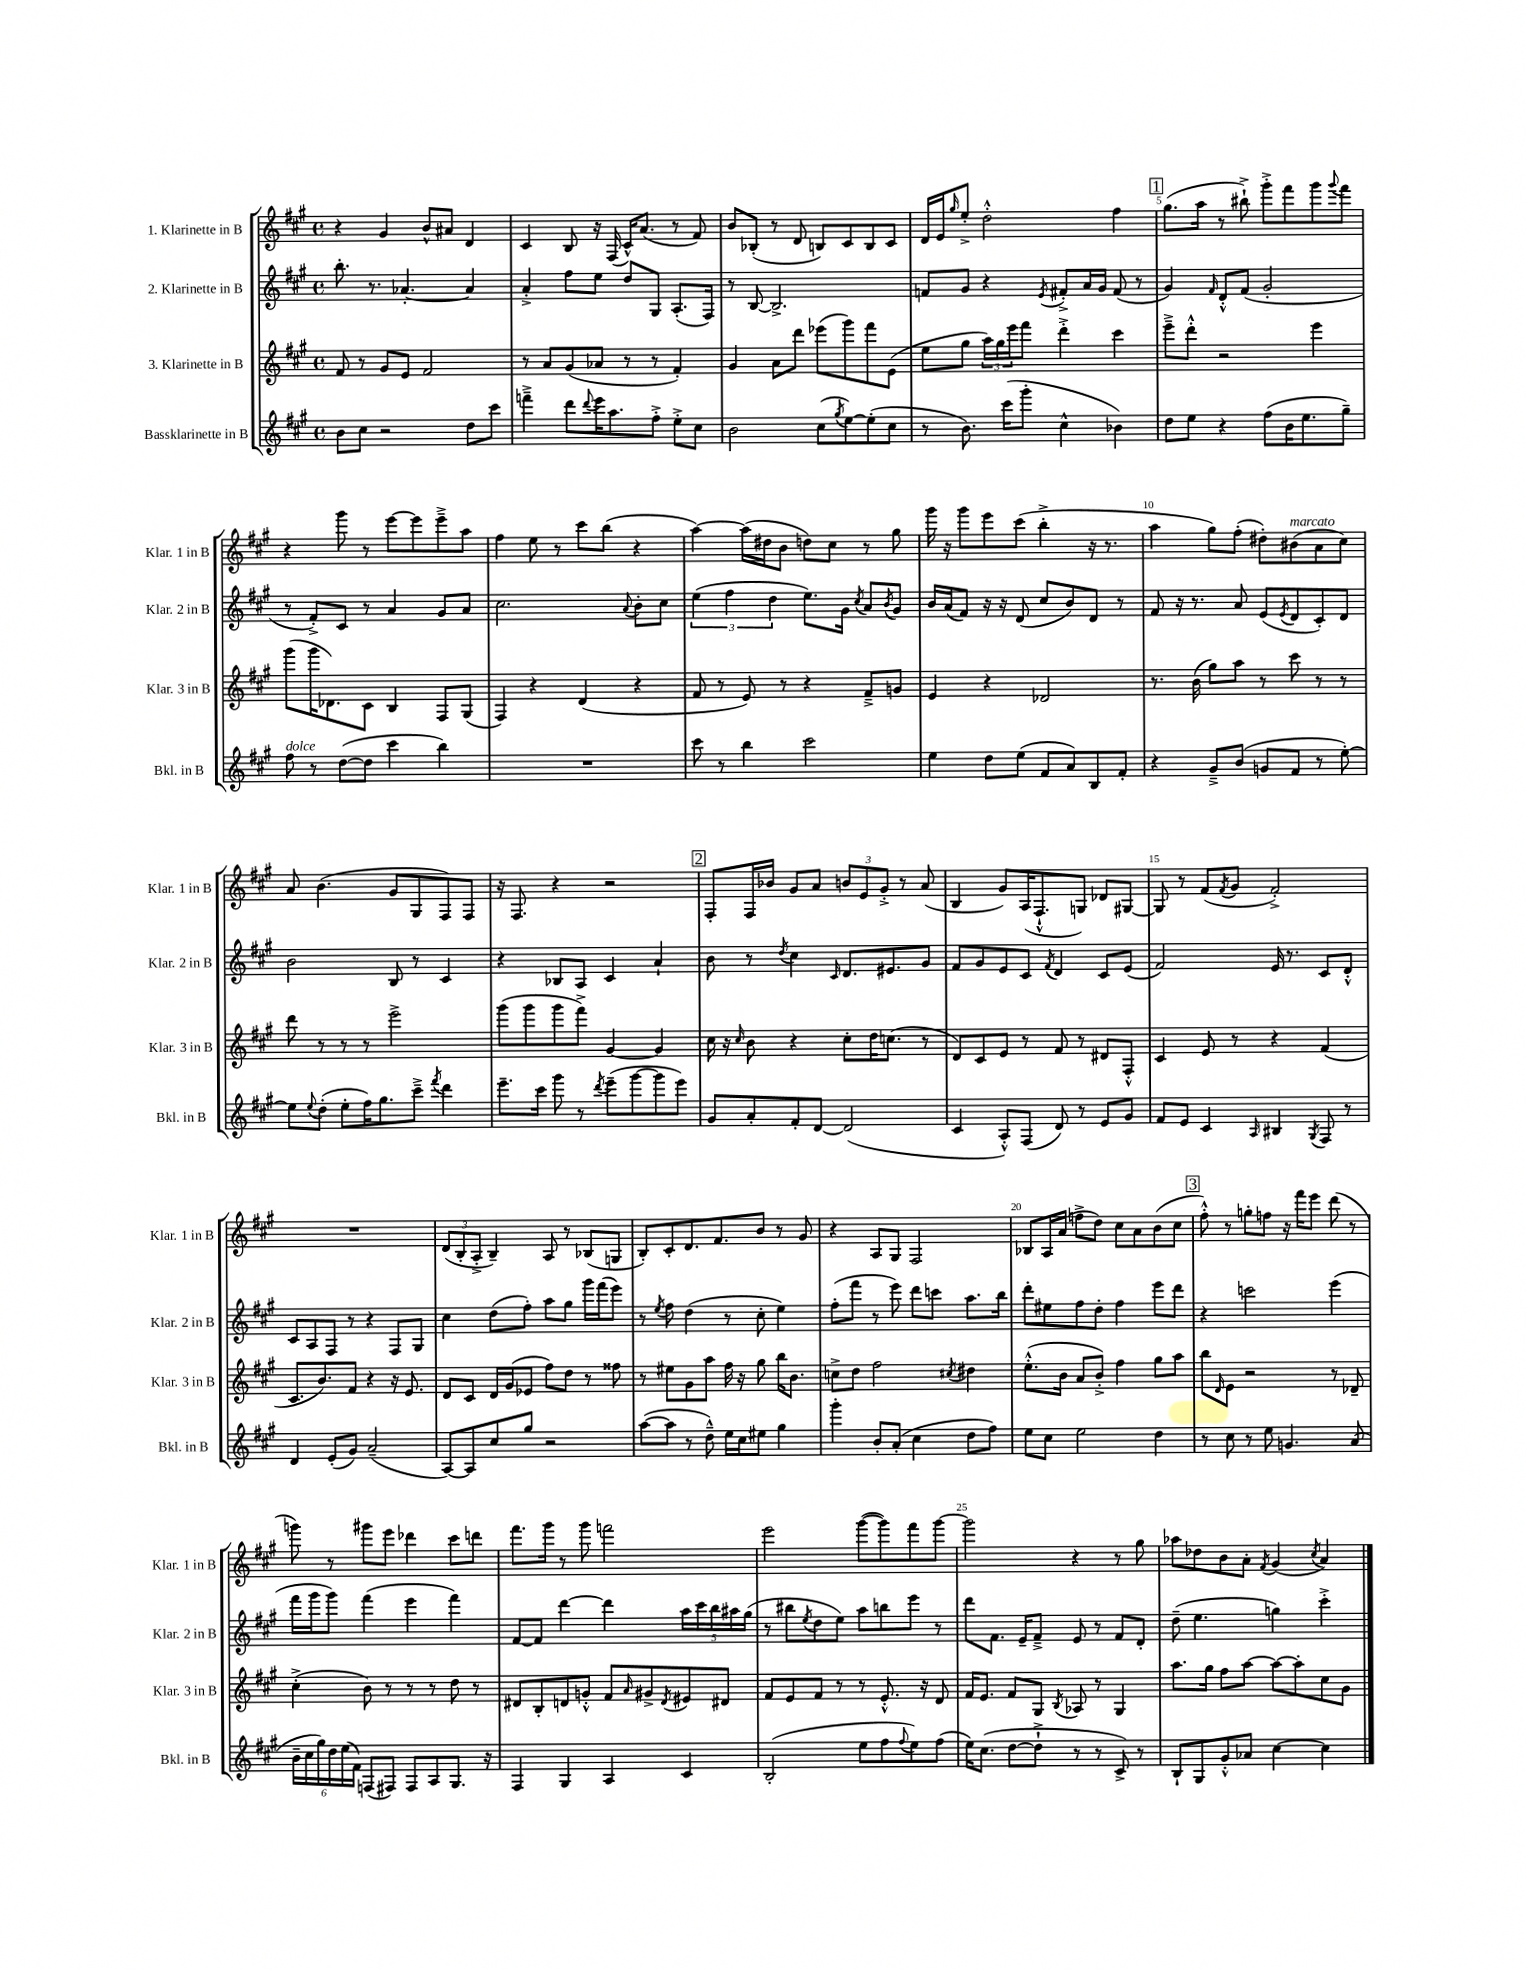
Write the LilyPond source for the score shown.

<<
\new StaffGroup <<
\new Staff = "s0" \with { instrumentName = "1. Klarinette in B" shortInstrumentName = "Klar. 1 in B" } {
    \clef treble \key a \major \defaultTimeSignature \time 4/4
    r4 gis'4 b'8-^ ais'8 d'4 |
    cis'4 b8 r16 fis16( cis'16-^) a'8.( r8 fis'8) |
    b'8 bes8-.( r8 d'8 b8) cis'8 b8 cis'8 |
    d'16 e'16 \grace { gis''16 } e''8-.-> d''2-.-^ fis''4 |
    \mark \markup { \box "1" } gis''8.( a''16 r8 bis''8-!->) gis'''8-.-> fis'''8 gis'''8 \appoggiatura { gis'''8 } fis'''8 |
    r4 gis'''8 r8 e'''8~ e'''8 e'''8---> a''8 |
    fis''4 e''8 r8 cis'''8 b''8( r4 |
    a''4~) a''16( dis''16 b'8 d''8) cis''8 r8 gis''8 |
    gis'''16 r16 gis'''8 e'''8 cis'''8( b''4-.-> r16 r8. |
    a''4 gis''8) fis''8-.( dis''8-.) bis'8^\markup { \italic "marcato" }( a'8 cis''8) |
    a'8 b'4.( gis'8 gis8 fis8) fis8 |
    r16 fis8. r4 r2 |
    \mark \markup { \box "2" } fis8-. fis16 bes'16 gis'8 a'8 \tuplet 3/2 { b'8 e'8 gis'8-.-> } r8 a'8( |
    b4 gis'8) a16( fis8.-!-^ g8) des'8 gis8~ |
    gis8 r8 fis'8( \acciaccatura { fis'8 } gis'8 fis'2-.->) |
    R1 |
    \tuplet 3/2 { d'8( b8-. a8-.-> } b4--) a8 r8 bes8( g8 |
    b8-.) cis'8-. d'8. fis'8. b'8 r8 gis'8 |
    r4 a8 gis8 fis2 |
    bes8 a16 a'16( f''8-> d''8) cis''8 a'8 b'8( cis''8 |
    \mark \markup { \box "3" } fis''8-.-^) r8 g''8-. f''8 r16 fis'''16 e'''8 d'''8( r8 |
    g'''8) r8 gis'''8 e'''8 des'''4 cis'''8 d'''8 |
    fis'''8. gis'''16 r8 gis'''8 f'''2 |
    e'''2 gis'''8~( gis'''8) fis'''8 gis'''8~ |
    gis'''2 r4 r8 gis''8 |
    aes''8 des''8 b'8 a'8-. \acciaccatura { fis'8 } gis'4( \acciaccatura { cis''8 } a'4) \bar "|." |
}
\new Staff = "s1" \with { instrumentName = "2. Klarinette in B" shortInstrumentName = "Klar. 2 in B" } {
    \clef treble \key a \major \defaultTimeSignature \time 4/4
    b''8.-. r8. aes'4.~-. aes'4 |
    a'4-.-> fis''8 e''8 d''8 gis8 a8.-.( fis16) |
    r8 b8~ b2.-> |
    f'8 gis'8 r4 \acciaccatura { e'8 } fis'8-.-> a'16 gis'16 fis'8( r8 |
    \mark \markup { \box "1" } gis'4) \grace { fis'16 } d'8-.-^ fis'8( gis'2-. |
    r8 fis'8-.->) cis'8 r8 a'4 gis'8 a'8 |
    cis''2. \appoggiatura { a'8 } b'8-. cis''8 |
    \tuplet 3/2 { e''4( fis''4 d''4 } e''8.) gis'16 \acciaccatura { cis''8 } a'8 \acciaccatura { b'8 } gis'8 |
    b'16 a'16( fis'8) r16 r16 d'8( cis''8 b'8) d'8 r8 |
    fis'8 r16 r8. a'8 e'8( \acciaccatura { e'8 } d'8 cis'8-.) d'8 |
    b'2 b8 r8 cis'4 |
    r4 bes8 a8 cis'4 a'4-! |
    \mark \markup { \box "2" } b'8 r8 \acciaccatura { d''8 } cis''4 \grace { cis'16 } d'8. eis'8. gis'8 |
    fis'8 gis'8 e'8 cis'8 \acciaccatura { fis'8 } d'4 cis'8 e'8( |
    fis'2) e'16 r8. cis'8 d'8-.-^ |
    cis'8 a8 fis8 r8 r4 fis8 gis8 |
    cis''4 d''8( fis''8-.) a''8 gis''8 gis'''16 fis'''16( e'''8) |
    r8 \acciaccatura { e''8 } fis''8 d''4( r8 cis''8-. e''4) |
    fis''8-.( fis'''8 r8 e'''8) d'''8 c'''8 a''8. b''16 |
    d'''8-. eis''8 fis''8 d''8-. fis''4 e'''8 d'''8 |
    \mark \markup { \box "3" } r4 c'''2 e'''4( |
    fis'''16 gis'''16 gis'''8) fis'''4( e'''4 fis'''4) |
    fis'8~ fis'8 d'''4~ d'''4 \tuplet 5/4 { a''16 cis'''16 b''16 ais''16 gis''16( } |
    r8 bis''8 \acciaccatura { e''8 } d''8 e''8) a''8 b''8 e'''8 r8 |
    d'''8 fis'8. e'16-- fis'8---> e'8 r8 fis'8 d'8-. |
    d''8--( e''4. g''4) cis'''4-.-> \bar "|." |
}
\new Staff = "s2" \with { instrumentName = "3. Klarinette in B" shortInstrumentName = "Klar. 3 in B" } {
    \clef treble \key a \major \defaultTimeSignature \time 4/4
    fis'8 r8 gis'8 e'8 fis'2 |
    r8 a'8 gis'8( aes'8 r8 r8 fis'4-.) |
    gis'4 a'8 d'''8 ees'''8( gis'''8) fis'''8 e'8( |
    e''8 gis''8 \tuplet 3/2 { a''16) gis''16 e'''16 } fis'''8 d'''4-.-> cis'''4 |
    \mark \markup { \box "1" } e'''8---> d'''8-.-^ r2 e'''4 |
    gis'''8( gis'''16 des'8.) cis'8 b4 fis8 gis8( |
    fis4) r4 d'4( r4 |
    fis'8 r8 e'8) r8 r4 fis'8---> g'8 |
    e'4 r4 des'2 |
    r8. b'16( gis''8) a''8 r8 cis'''8 r8 r8 |
    d'''8 r8 r8 r8 e'''2-> |
    gis'''8( gis'''8 gis'''8 fis'''8->) gis'4~ gis'4 |
    \mark \markup { \box "2" } cis''16 r16 \grace { cis''16 } b'8 r4 cis''8-. d''16 c''8.( r8 |
    d'8) cis'8 e'8 r8 fis'8 r8 dis'8 fis8-.-^ |
    cis'4 e'8 r8 r4 fis'4( |
    cis'8. b'8.) fis'8 r4 r16 e'8. |
    d'8 cis'8 d'16 gis'16( ees'8 fis''8) d''8 r8 fisis''8 |
    r8 eis''8 gis'8 a''8 fis''16 r16 gis''8 b''16 b'8. |
    c''8-> d''8 fis''2 \acciaccatura { cis''8 } dis''4 |
    e''8.-.-^( b'16 a'8 b'8-.->) fis''4 gis''8 a''8 |
    \mark \markup { \box "3" } b''8 \grace { d'16 } e'8 r2 r8 des'8-- |
    cis''4-.->( b'8) r8 r8 r8 d''8 r8 |
    dis'8 b8-. d'8 g'8-.-^ fis'8 \grace { a'16 } gis'8-> \acciaccatura { d'8 } eis'8 dis'8 |
    fis'8 e'8 fis'8 r8 r8 e'8.-.-^ r16 d'8 |
    fis'16 e'8. fis'8 gis8 \acciaccatura { b8 } aes8 r8 gis4 |
    a''8. gis''16 fis''8 a''8~ a''8~ a''8-. cis''8 gis'8 \bar "|." |
}
\new Staff = "s3" \with { instrumentName = "Bassklarinette in B" shortInstrumentName = "Bkl. in B" } {
    \clef treble \key a \major \defaultTimeSignature \time 4/4
    b'8 cis''8 r2 d''8 cis'''8 |
    f'''4---> d'''8 \appoggiatura { d'''8 } e'''16 a''8. fis''8-.-> e''8-.-> cis''8 |
    b'2 cis''8( \acciaccatura { gis''8 } e''8~) e''8-.( cis''8 |
    r8 b'8.) cis'''16( gis'''8-. cis''4-^ bes'4) |
    \mark \markup { \box "1" } d''8 e''8 r4 fis''8( b'16 e''8. gis''8--) |
    fis''8^\markup { \italic "dolce" } r8 d''8~( d''8 cis'''4 b''4) |
    R1 |
    cis'''8 r8 b''4 cis'''2 |
    e''4 d''8 e''8( fis'8 a'8) b8 fis'8-. |
    r4 gis'8---> b'8( g'8 fis'8 r8 e''8~-.) |
    e''8 \appoggiatura { e''8 } d''8-.( e''8-. fis''16) gis''8. cis'''8---> \acciaccatura { fis'''8 } d'''4 |
    e'''8.-- cis'''16 gis'''8 r8 \acciaccatura { d'''8 } e'''8--( gis'''8~ gis'''8 e'''8) |
    \mark \markup { \box "2" } gis'8 a'8-. fis'8-. d'8~ d'2( |
    cis'4 a8-.-^) fis8( d'8) r8 e'8 gis'8 |
    fis'8 e'8 cis'4 \grace { a16 } bis4 \acciaccatura { gis8 } fis8 r8 |
    d'4 e'8-.( gis'8) a'2--( |
    a8~) a8 cis''8 gis''8 r2 |
    a''8~( a''8 r8 d''8---^) e''16 cis''16 eis''8 gis''4 |
    gis'''4-. b'8-. a'8-.( cis''4 d''8 fis''8) |
    e''8 cis''8 e''2 d''4 |
    \mark \markup { \box "3" } r8 cis''8 r8 e''8 g'4. a'8( |
    \tuplet 6/4 { b'16-- cis''16 gis''16) d''16 e''16( fis'16) } f8( fis8) fis8 a8 gis8. r16 |
    fis4 gis4 a4 cis'4 |
    b2-.( e''8 fis''8 \appoggiatura { fis''8 } e''8) fis''8( |
    e''16) cis''8.( d''8~ d''8-!-> r8 r8 cis'8->) r8 |
    b8-! gis8 gis'8-.-^ aes'8 cis''4~ cis''4 \bar "|." |
}
>>
>>
\layout { \context { \Score \override BarNumber.break-visibility = ##(#f #t #t) barNumberVisibility = #(every-nth-bar-number-visible 5) } }
